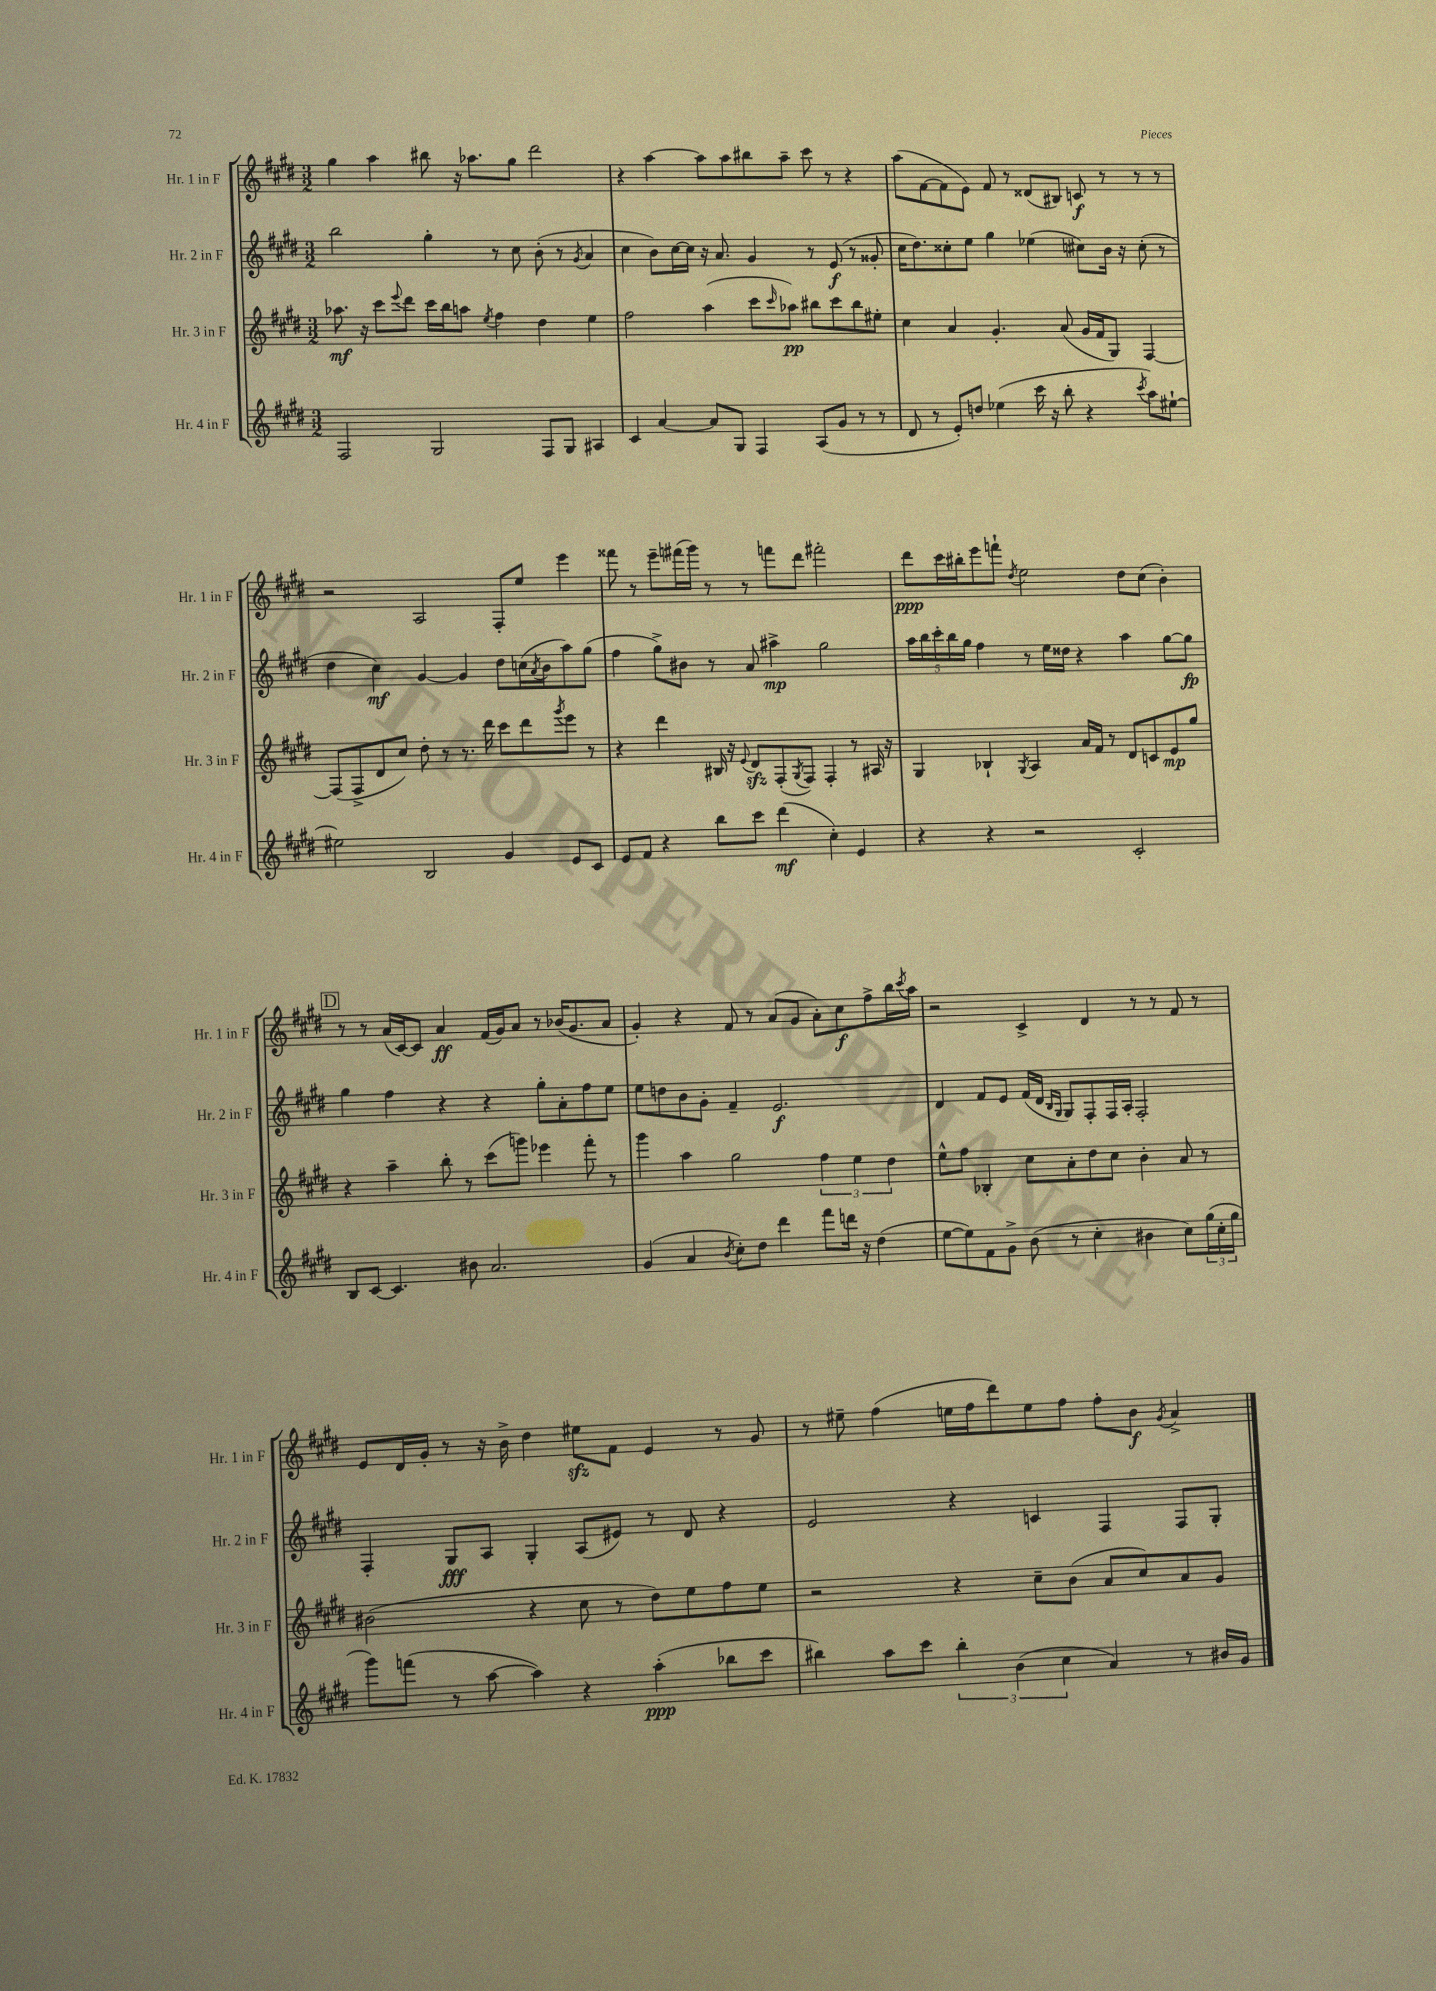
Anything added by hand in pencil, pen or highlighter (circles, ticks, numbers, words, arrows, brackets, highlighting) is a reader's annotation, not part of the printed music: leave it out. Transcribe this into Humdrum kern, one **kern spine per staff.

**kern	**kern	**kern	**kern
*staff4	*staff3	*staff2	*staff1
*clefG2	*clefG2	*clefG2	*clefG2
*k[f#c#g#d#]	*k[f#c#g#d#]	*k[f#c#g#d#]	*k[f#c#g#d#]
*M3/2	*M3/2	*M3/2	*M3/2
2F#	8.aa-	2bb	4gg#
.	16r	.	.
.	8ccc#	.	4aa
.	8qqeee	.	.
.	8ddd#	.	.
2G#	16ccc#	4gg#'	8bb#
.	16bb	.	.
.	8aa	.	16r
.	.	.	8.aa-
.	8qee	.	.
.	4ff#	8r	.
.	.	8cc#	8gg#
8F#	4dd#	(8b'	2ddd#
8G#	.	8r	.
.	.	8qg#	.
4A#	4ee	4a	.
=	=	=	=
4c#	2ff#	4cc#	4r
[4a	.	8b)	[4aa
.	.	[16cc#	.
.	.	16cc#]	.
8a]	(4aa	16r	8aa]
.	.	8.a	.
8G#	.	.	8aa
4F#	8ccc#	4g#	8bb#
.	16qqccc#	.	.
.	8aa-)	.	8aa~
(8A	8bb#	8r	8ccc#
8g#	8ccc#	(8e	8r
8r	8bb#	8r	4r
8r	8ee#'	8g##'	.
=	=	=	=
8d#	4cc#	16cc#	(8aa
.	.	8.dd#)	.
8r	.	.	[8f#
8e')	4a	8cc##'	8f#]
8dd	.	8ee	8e)
(4ee-	4.g#'	4gg#	8f#
.	.	.	8r
16ccc#	.	(4ee-	(8d##
16r	.	.	.
8bb'	(8a	.	8B#)
4r	16g#	8cc#)	8c
.	16f#	.	.
.	8G#)	16b	8r
.	.	16r	.
8qccc#	.	.	.
8aa)	[4F#	(8cc#'	8r
[8ee#`	.	8r	8r
=	=	=	=
2ee#]	(8F#]	4dd#	2r
.	8F#^	.	.
.	8d#	4cc#)	.
.	8cc#)	.	.
2B	8dd#'	[4g#	2A
.	8r	.	.
.	8.r	4g#]	.
.	16ddd#	.	.
4g#	8ccc#	8dd#	8F#'
.	8ddd#	(16cc	8ee
.	.	8qa	.
.	.	16b	.
.	8qggg#	.	.
8e	8eee	8aa)	4eee
8c#	8r	(8gg#	.
=	=	=	=
8e	4r	4ff#	8fff##
8f#	.	.	8r
4r	4ddd#	8gg#^)	8eee~
.	.	8b#	(16fff#
.	.	.	16ggg#)
8bb	16B#	8r	8r
.	16r	.	.
.	8qqe	.	.
8ccc#	8d#	8a	8r
(4ddd#	(8F#'	4aa#^	8fff
.	8qG#	.	.
.	8F#)	.	8ddd#
4cc#')	4F#'	2gg#	2fff#'
4e	8r	.	.
.	16A#	.	.
.	16r	.	.
=	=	=	=
4r	4G#	20aa	8ddd#
.	.	20bb	.
.	.	20ccc#'	.
.	.	.	16ccc#
.	.	20bb	.
.	.	.	16bb#'
.	.	20gg#	.
4r	4B-`	4ff#	8eee
.	.	.	8fff`
.	8qG#	.	8qdd#
2r	4A	8r	2ee
.	.	16ee	.
.	.	16dd##	.
.	16a	4r	.
.	16f#	.	.
.	8r	.	.
2c#'	8d#	4aa	8dd#
.	8c	.	(8cc#
.	8e	[8gg#	4b')
.	8gg#	8gg#]	.
=	=	=	=
8B	4r	4gg#	8r
[8c#	.	.	8r
4.c#]	4aa~	4ff#	(16a
.	.	.	[16c#)
.	.	.	8c#]
.	8bb'	4r	4a
8b#	8r	.	.
2.a	(8ccc#	4r	(16f#
.	.	.	16g#)
.	8ggg)	.	8a
.	4eee-	8gg#'	8r
.	.	8a'	(16b-
.	.	.	8.g#
.	8fff#'	8ff#	.
.	8r	8ee	8a
=	=	=	=
(4g#	4ggg#	8ee	4g#')
.	.	8dd	.
4a	4aa	8b	4r
.	.	8g#'	.
8qb	.	.	.
8cc#')	2gg#	4f#~	8f#
8dd#	.	.	8r
4ddd#	.	2.e	(8a
.	.	.	8g#
8fff#	6ff#	.	8a')
16ddd	.	.	8cc#
.	6ee	.	.
16r	.	.	.
(4dd#	.	.	8ff#^
.	6dd#	.	.
.	.	.	16bb
.	.	.	8qccc#
.	.	.	16aa
=	=	=	=
[8ee	8ee^^	4d#	2r
8ee])	8ff#	.	.
8f#	4B-'	8f#	.
8g#^	.	8e	.
(8b	8cc#	(16f#	4c#^
.	.	16d#	.
.	.	16qqB	.
.	.	16qqG#	.
8r	8a'	8G#)	.
4cc#'	8dd#	8F#'	4d#
.	8cc#	16F#	.
.	.	16A'	.
4b#	4b'	2F#'	8r
.	.	.	8r
8cc#)	8a	.	8f#
(24gg#	8r	.	8r
24cc#'	.	.	.
24gg#	.	.	.
=	=	=	=
8ggg#)	(2b#	4F#'	8e
(8fff	.	.	16d#
.	.	.	16g#'
8r	.	8G#	8r
[8aa	.	8A	16r
.	.	.	16b^
4aa])	4r	4G#'	4dd#
4r	8cc#	(8A	8ee#
.	8r	8e#)	8f#
(4aa'	8dd#)	8r	4e
.	8ee	8d#	.
8bb-	8ff#	4r	8r
8ccc#	8ee	.	8g#
=	=	=	=
4bb#)	2r	2e	8r
.	.	.	8ee#~
8aa	.	.	(4ff#
8ccc#	.	.	.
6bb#'	4r	4r	16ee
.	.	.	16ff#
.	.	.	8ddd#)
(6b	.	.	.
.	8cc#~	4c	8ee
6cc#	.	.	.
.	(8b	.	8ff#
4a)	8a	4F#	8ff#'
.	8cc#)	.	8b
.	.	.	8qg#
8r	8a	8F#	4a^
16b#	8g#	8G#'	.
16g#	.	.	.
==	==	==	==
*-	*-	*-	*-
